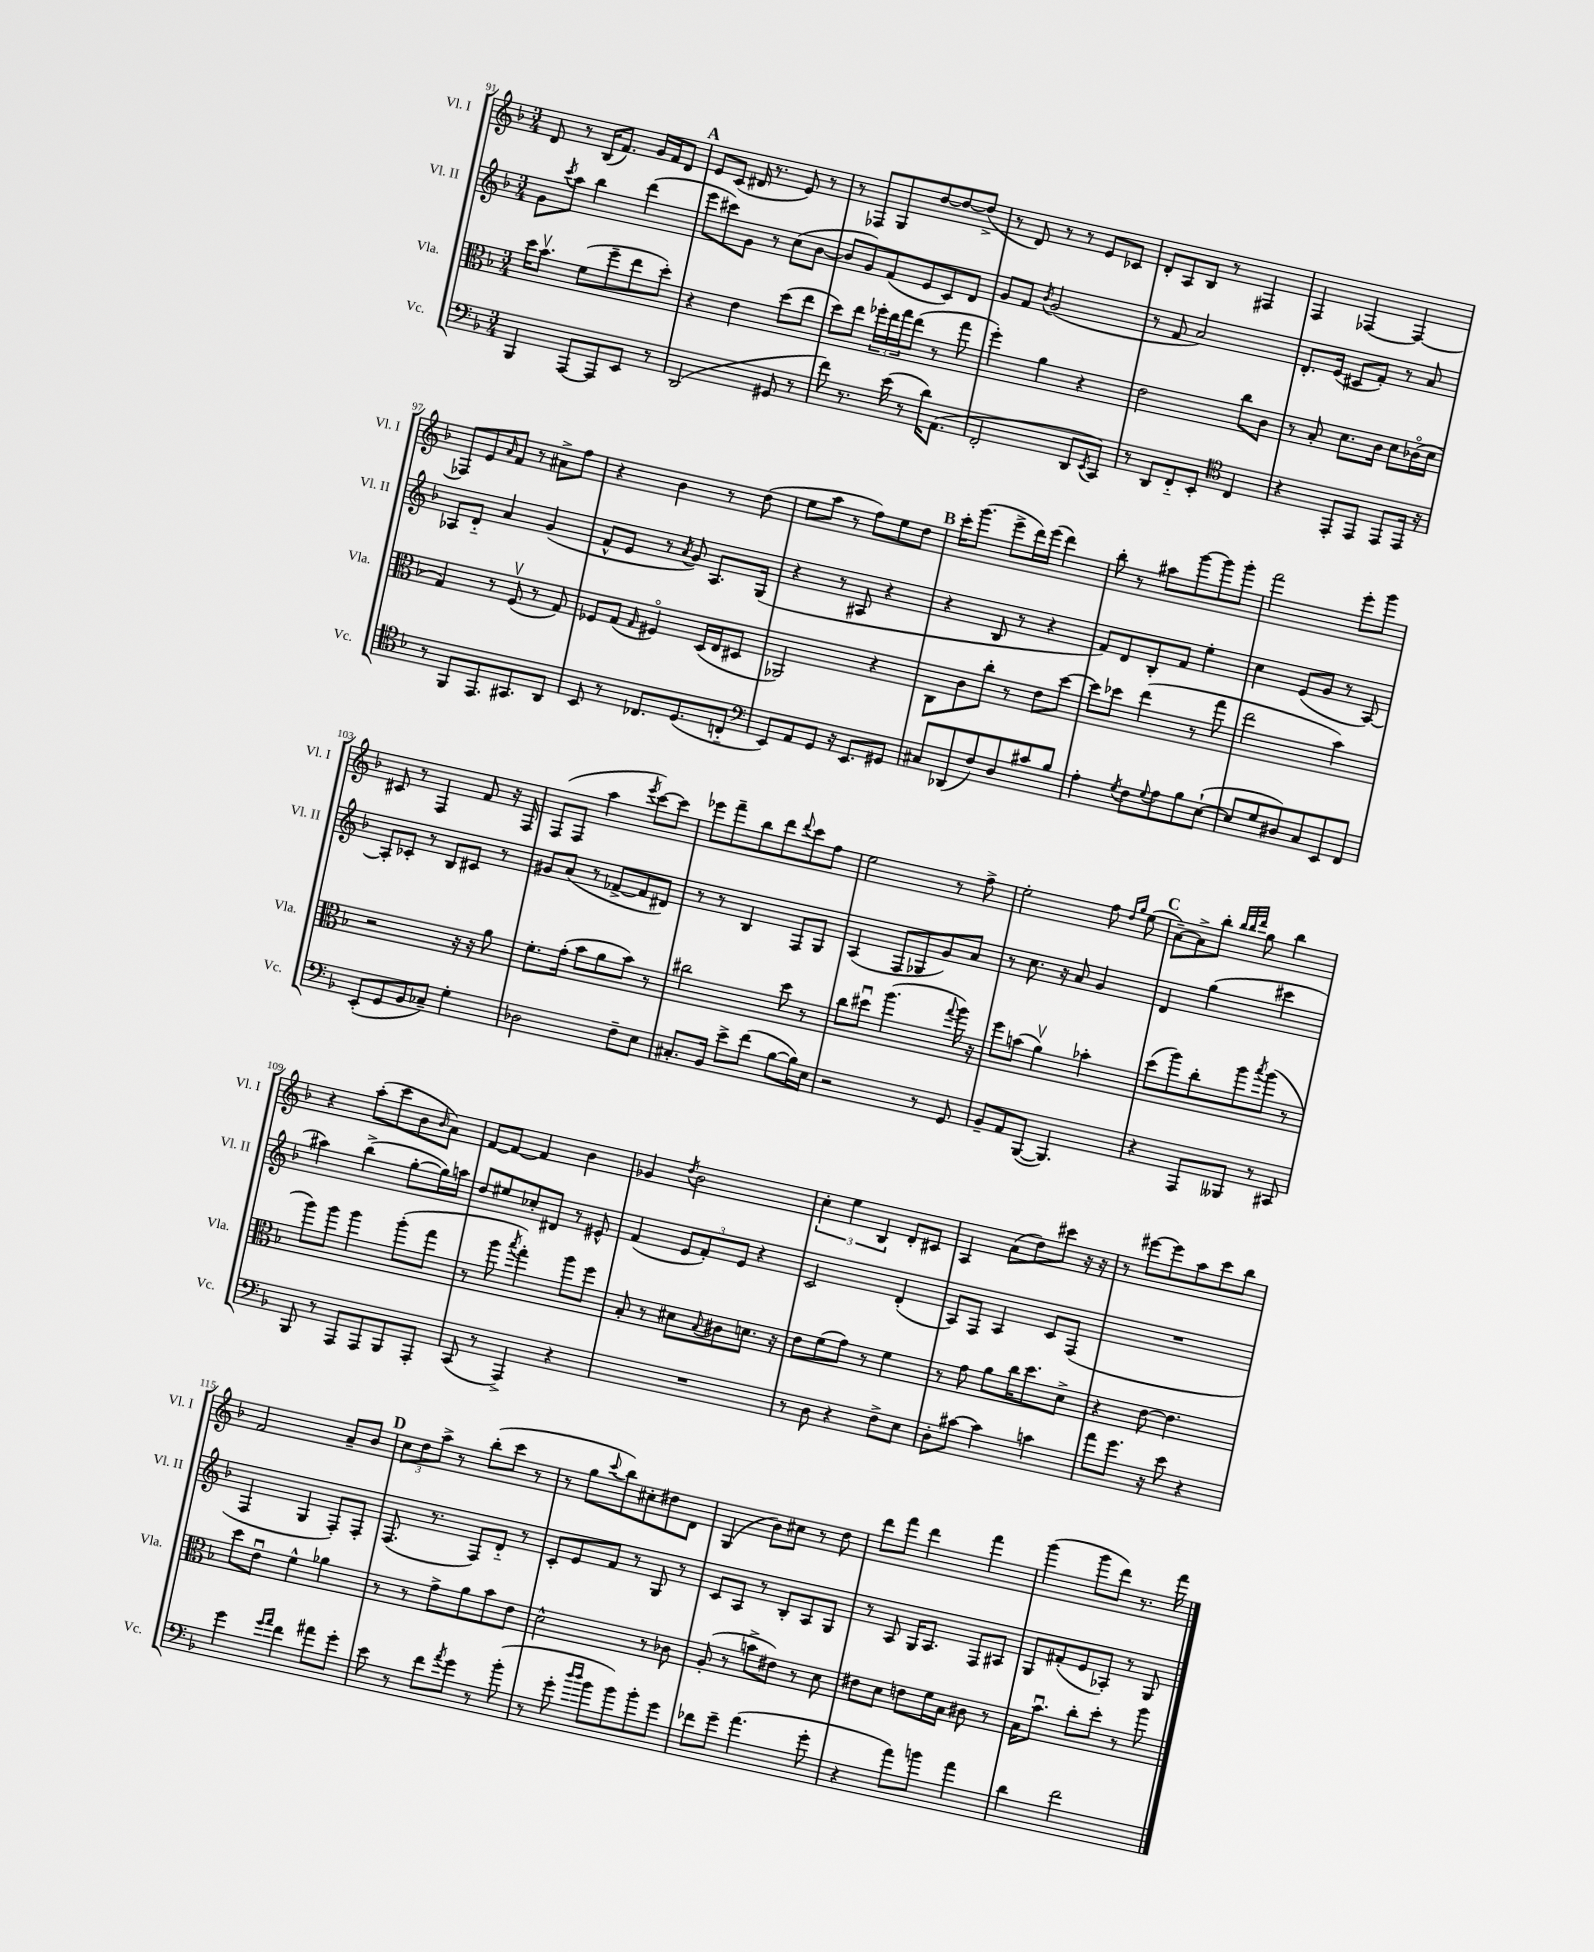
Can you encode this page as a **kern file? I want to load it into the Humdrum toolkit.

**kern	**kern	**kern	**kern
*staff4	*staff3	*staff2	*staff1
*clefF4	*clefC3	*clefG2	*clefG2
*k[b-]	*k[b-]	*k[b-]	*k[b-]
*M3/4	*M3/4	*M3/4	*M3/4
4BBB-	16dd	8g	8d
.	8.b-v	.	.
.	.	8qccc	.
.	.	8aa	8r
[8AAA	(8f	4bb-	(16B-
.	.	.	8.f)
8AAA]	8ff~	.	.
8EE	8ee	(4ddd	16g
.	.	.	16f
8r	8dd')	.	8d
=	=	=	=
(2DD	4r	8eee	8e
.	.	8ccc#)	(8c
.	4e	8g	16d#
.	.	.	8.r
.	.	8r	.
8GG#	(8dd	(8cc	8e)
8r	8ee	[8b-	8r
=	=	=	=
8f)	8dd)	8b-]	8r
8.r	8ee	8g)	8F-
.	24ff-'	(8f	8G
.	24ee	.	.
(16e	.	.	.
.	24gg	.	.
8r	(8ee	8e	[8dd
16d)	8r	8c)	8dd_
(8.AA	.	.	.
.	8gg	8d	(8dd^]
=	=	=	=
2FF'	4ff')	8g	8r
.	.	8f	8d)
.	.	8qb-	.
.	4a	(2g	8r
.	.	.	8r
8DD	4r	.	8e
8qEE	.	.	.
8CC)	.	.	8c-
=	=	=	=
8r	2e	8r	8d'
8DD	.	8f	8A
8FF'~	.	2a)	8B-
8EE'	.	.	8r
*clefC4	*	*	*
4C	8cc	.	4F#
.	8c	.	.
=	=	=	=
4r	8r	8.d'	4F
.	8B-'	.	.
.	.	(16e	.
8EE'	8.d	8c#	[4F-
8EE	.	8f')	.
.	16c	.	.
8EE	8d	8r	4F-_
16EE	(16c-o	8a	.
16r	16d	.	.
=	=	=	=
8r	4G)	8A-	8F-]
8FF	.	8d'~	8e
.	.	.	16qqa
8.EE	8r	4a	8f
.	(8Fv	.	8r
8.GG#	.	.	.
.	8r	(4g	8a#^
8AA	8G)	.	8ff
=	=	=	=
8BB-	8F-	8f^^	4r
8r	(8G	8e	.
.	16qqG	.	.
8.C-	4F#o)	8r	4b-
.	.	8qa	.
.	.	8g)	.
(8.D	.	.	.
.	(16D	8.A	8r
.	16E	.	.
8C'~	8D#	.	(8dd
.	.	(16G	.
=	=	=	=
*clefF4	*	*	*
8EE)	2AA-)	4r	8ee
8AA	.	.	8aa
8GG	.	8r	8r
16r	.	8A#	8ff)
8.EE	.	.	.
.	4r	4r	8ee
8GG#	.	.	8dd
=	=	=	=
8C#	8C	4r	16ccc'
.	.	.	(8.ggg
(8DD-	8c	.	.
8F)	8cc'	8B-	8eee^
8D	8r	8r	16ddd)
.	.	.	(16eee
8c#	8e	4r	4ddd)
8B-	[8dd	.	.
=	=	=	=
4A'	8dd]	8f)	8bb-'
.	8dd-	8d	8r
8qG	.	.	.
8F	(4ee	8B-'	8aa#
8qqG	.	.	.
8A	.	8f	[8ggg
8B-	8r	4ee'	8ggg]
([8E`	8gg	.	8ggg'
=	=	=	=
8E]	2ee	4cc	2fff
8G	.	.	.
8D#)	.	(8e	.
8C	.	8g	.
8EE	4b-)	8r	8eee'
8FF	.	[8A)	8ggg
=	=	=	=
(8EE'	2r	8A']	8c#
8GG	.	8c-'	8r
8BB-	.	8r	4F
8C-~)	.	8B-	.
4G'	16r	8c#	8f
.	16r	.	.
.	8a	8r	16r
.	.	.	16F
=	=	=	=
2D-	8.f'	8g#	(8F
.	.	(8a	8F
.	(16g'	.	.
.	8b-	8r	4aa
.	8a	[8f-^	.
.	.	.	8qeee
8F~	8b-)	8f-]	[8ccc)
8E	8r	8d#)	8ccc]
=	=	=	=
8.C#'	2cc#	8r	8eee-
.	.	8r	8fff~
16BB-	.	.	.
8e^	.	4B-	8bb-
(8f	.	.	8ddd
.	.	.	8qqddd
[8B-	8dd	8F	8ccc
16B-])	8r	8G	8ff
16E	.	.	.
=	=	=	=
2r	8cc	(4A	2ee
.	8dd#u	.	.
.	(4.aa	8F	.
.	.	8G-	.
8r	.	8g)	8r
.	8qqgg	.	.
8GG	16aa)	8a	8ff^
.	16r	.	.
=	=	=	=
8BB-~	8ff	8r	2ee'
8AA	(8b	8.cc	.
([8BBB-	4av)	.	.
.	.	16r	.
4.BBB-])	.	8a	.
.	4b-'	4g	8ff
.	.	.	16qqdd
.	.	.	16qqgg
.	.	.	(8ee
=	=	=	=
4r	(8dd	4d	[8a~)
.	8aa)	.	8a^]
8AAA	8cc'	(4gg	8bb-'
.	.	.	32qqbb-
.	.	.	32qqbb-
.	.	.	32qqddd
8BBB--	8aa	.	8gg
.	8qbb-	.	.
8r	(8aa	4ccc#	4bb-
8CC#	8r	.	.
=	=	=	=
8BBB-	8aa)	4aa#)	4r
8r	8aa	.	.
8AAA	4aa	(4bb-^	(8aa'
8AAA	.	.	8ccc
8BBB-	(8aa'	[8gg'	8b-
.	.	.	16qqb-
8AAA'	8gg	16gg])	8a)
.	.	16aa	.
=	=	=	=
(8CC	8r	8dd	[8f
8r	8aa	8ee#	8f_
.	8qbb-	.	.
4AAA^)	4gg')	8cc-'	4f]
.	.	8d#	.
4r	8aa	8r	4b-
.	8ff	8e#^^	.
=	=	=	=
2.r	8B-'	(4f	4g-
.	8r	.	.
.	.	.	8qdd
.	8d#	12e	2b-
.	.	12f')	.
.	8qqB-	.	.
.	8c#	.	.
.	.	12e	.
.	8.d	4r	.
.	16r	.	.
=	=	=	=
8r	8e	2c	6cc'
8D	(8f	.	.
.	.	.	6ee
4r	8g)	.	.
.	.	.	6B-
.	8r	.	.
8F^	4f	(4d'	8d'
8E	.	.	8c#
=	=	=	=
8D'	8r	8A)	4A
[8c#	8g	8F	.
4c#]	8a	4A	(8a
.	16cc	.	8dd)
.	8.dd	.	.
4c	.	8c	8ccc#
.	8d^	(8F	16r
.	.	.	16r
=	=	=	=
8a	4r	2.r	8r
8.g	.	.	[8eee#
.	[8e	.	8eee#]
16r	.	.	.
8e	4.e]	.	8aa
4r	.	.	8ccc
.	.	.	8bb-
=	=	=	=
4g	8dd	4F	2f
.	8eu	.	.
16qqg	.	.	.
16qqa	.	.	.
4f	4f^^	4G	.
8a#	4a-	8F')	8a~
8g'	.	8F'	8b-
=	=	=	=
8e	8r	(8.F	12cc
.	.	.	12dd
8r	8r	.	.
.	.	.	12aa^
.	.	8.r	.
8f	8g^	.	8r
8qa	.	.	.
8g	8a	8F)	(8bb-'
8r	8b-	8d'~	8ccc
(8b-'	8e	8r	8r
=	=	=	=
8r	2d^^	8c'	8r
8g'	.	8e	8gg
16qqdd	.	.	.
16qqdd	.	.	8qqccc
8b-	.	8f	8bb-)
8b-)	.	8r	8cc#'
8b-'	8r	8G	8dd#
8g	8c-	8r	8d
=	=	=	=
8f-	(8A'	8c	(4G
8g~	8r	8A	.
(4.a	8b^	8r	8b-)
.	8e#)	8B-'	8cc#
.	8r	8A	8r
8g'	8d	8G	8dd
=	=	=	=
4r	8e#	8r	8ddd
.	8d	8A	8fff
8a)	8e	16G	4ddd
.	.	8.A	.
8b	16f	.	.
.	16B-	.	.
4a	8c#	8F	4fff
.	8r	8A#	.
=	=	=	=
4d	16B-	8G	(4ggg
.	8.b-u	.	.
.	.	(8f#'	.
2f	8cc'	8e	8ggg
.	8dd'	8A-')	8ddd)
.	8r	8r	8.r
.	8aa	8G	.
.	.	.	16fff
==	==	==	==
*-	*-	*-	*-
